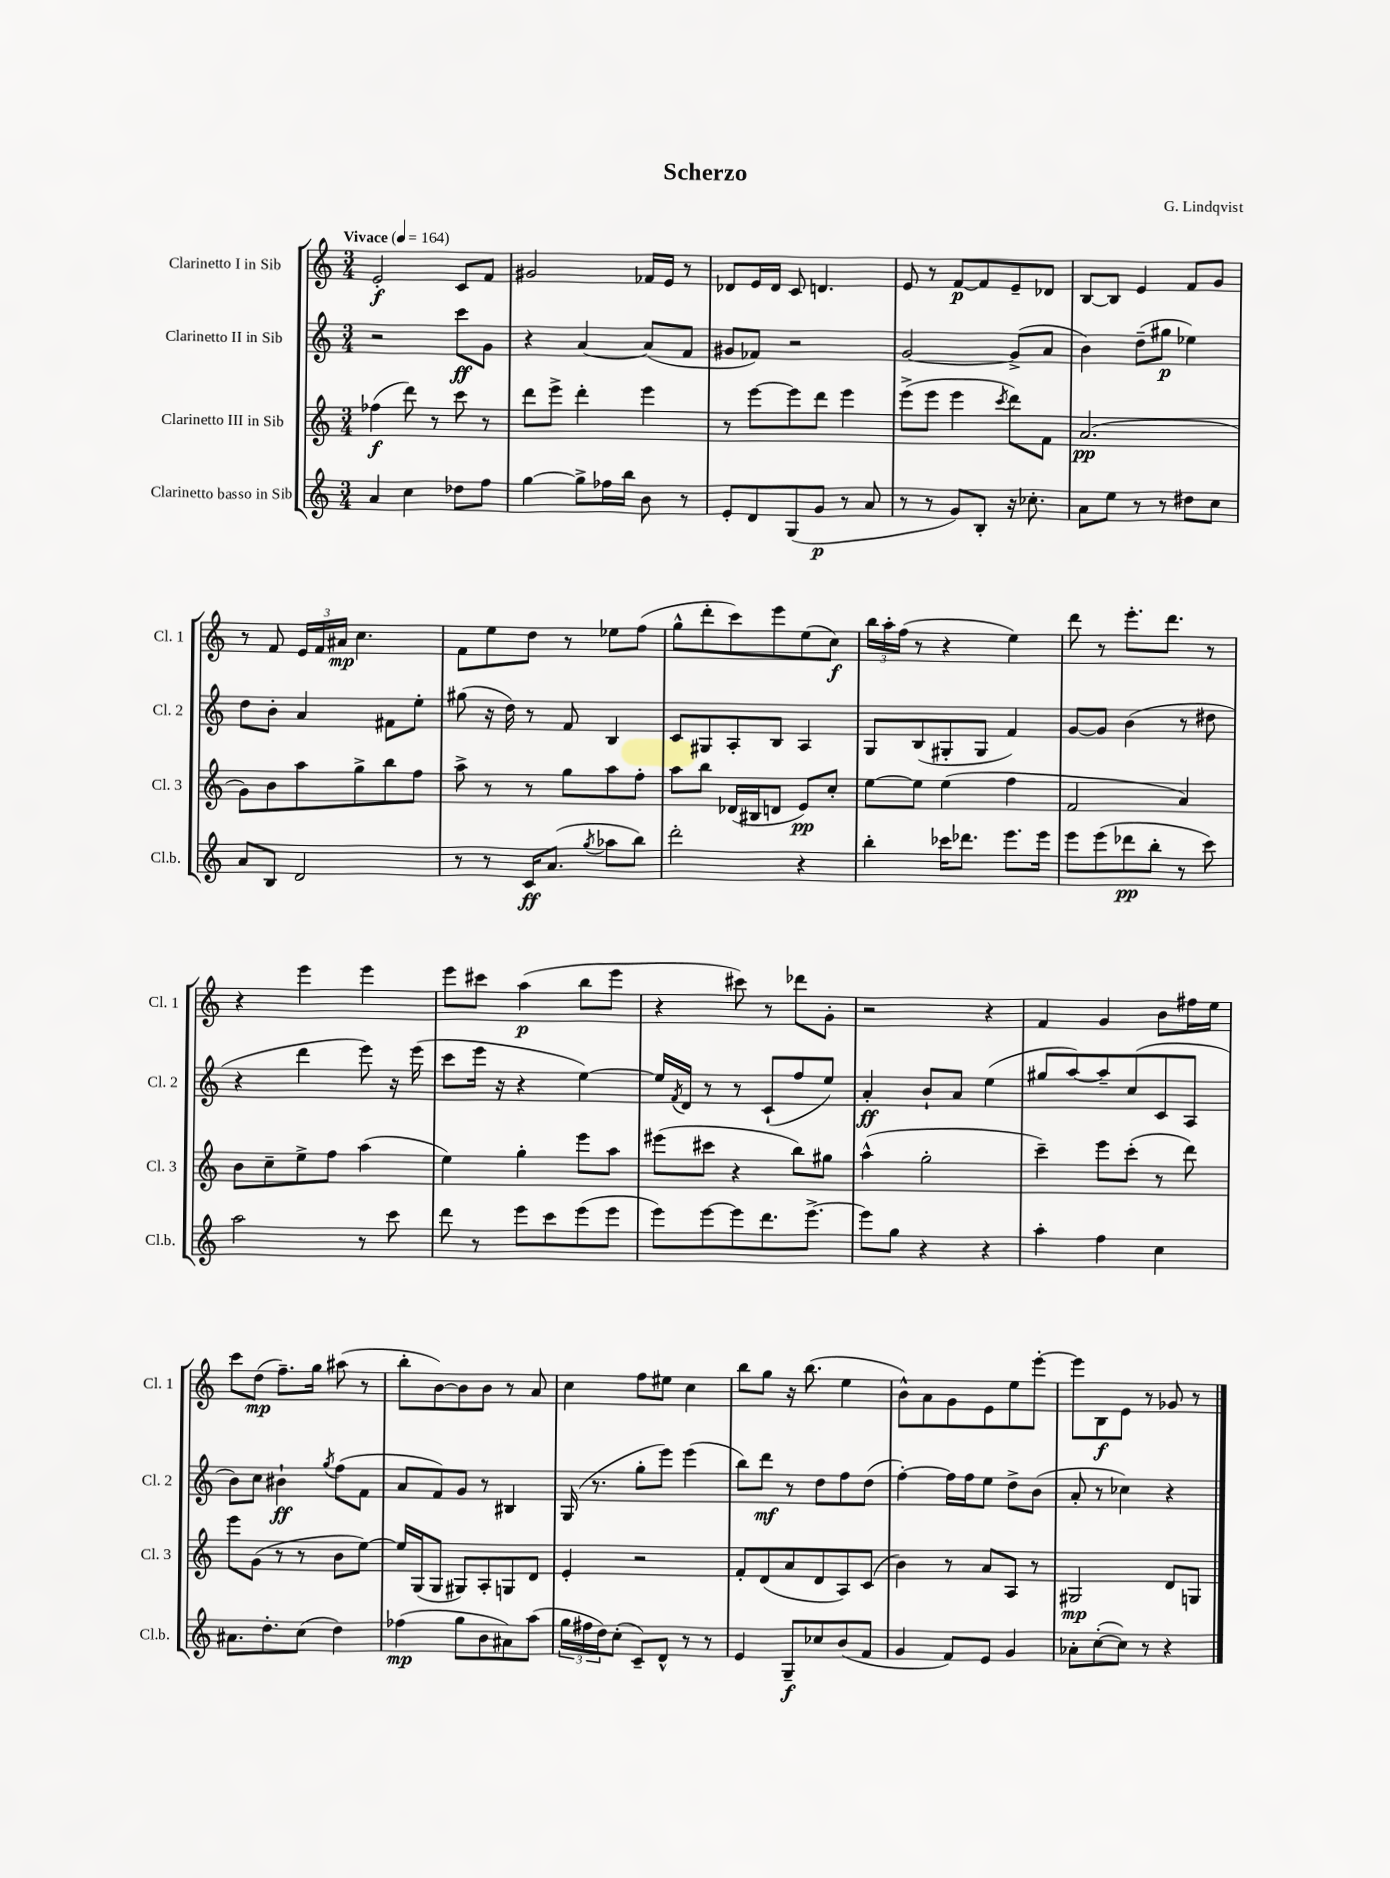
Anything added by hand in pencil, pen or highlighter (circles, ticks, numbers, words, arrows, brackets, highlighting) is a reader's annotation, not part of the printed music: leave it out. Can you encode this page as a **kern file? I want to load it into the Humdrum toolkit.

**kern	**dynam	**kern	**dynam	**kern	**dynam	**kern	**dynam
*part4	*part4	*part3	*part3	*part2	*part2	*part1	*part1
*staff4	*staff4	*staff3	*staff3	*staff2	*staff2	*staff1	*staff1
*I"Clarinetto basso in Sib	*	*I"Clarinetto III in Sib	*	*I"Clarinetto II in Sib	*	*I"Clarinetto I in Sib	*
*I'Cl.b.	*	*I'Cl. 3	*	*I'Cl. 2	*	*I'Cl. 1	*
*clefG2	*	*clefG2	*	*clefG2	*	*clefG2	*
*k[]	*	*k[]	*	*k[]	*	*k[]	*
*M3/4	*	*M3/4	*	*M3/4	*	*M3/4	*
*MM164	*	*MM164	*	*MM164	*	*MM164	*
=1	=1	=1	=1	=1	=1	=1	=1
!	!	!	!	!	!	!LO:TX:a:B:t=Vivace	!
4a/	.	(4ff-X\	f	2r	.	2e'/	f
4cc\	.	8ddd\)	.	.	.	.	.
.	.	8r	.	.	.	.	.
8dd-X\L	.	8ccc\	.	8ccc\L	ff	8c/L	.
8ff\J	.	8r	.	8g\J	.	8f/J	.
=2	=2	=2	=2	=2	=2	=2	=2
[4gg\	.	8ddd\L	.	4r	.	2g#X/	.
.	.	8eee^\J	.	.	.	.	.
8gg^\L]	.	4ddd'\	.	[4a/	.	.	.
16ff-X\L	.	.	.	.	.	.	.
16bb\JJ	.	.	.	.	.	.	.
8b\	.	4eee\	.	(8a/L]	.	16f-X/LL	.
.	.	.	.	.	.	16e/JJ	.
8r	.	.	.	8f/J	.	8r	.
=3	=3	=3	=3	=3	=3	=3	=3
8e'/L	.	8r	.	8g#X/L	.	8d-X/L	.
8d/	.	[8eee\L	.	8f-X/J)	.	16e/L	.
.	.	.	.	.	.	16d-/JJ	.
(8G/	.	8eee\]	.	2r	.	8c/	.
8g/J	p	8ddd\J	.	.	.	4.dn/	.
8r	.	4eee\	.	.	.	.	.
8a/	.	.	.	.	.	.	.
=4	=4	=4	=4	=4	=4	=4	=4
8r	.	(8eee^\L	.	[2g/	.	8e/	.
8r	.	8eee\J	.	.	.	8r	.
8g/L)	.	4eee\	.	.	.	[8f/L	p
8B'/J	.	.	.	.	.	8f/]	.
.	.	8qccc/	.	.	.	.	.
16r	.	8ddd\L)	.	(8g^/L]	.	8e~/	.
8.cc-X'\	.	.	.	.	.	.	.
.	.	8f\J	.	8a/J	.	8d-X/J	.
=5	=5	=5	=5	=5	=5	=5	=5
8a\L	.	(2.a/	pp	4b\)	.	[8B/L	.
8ee\J	.	.	.	.	.	8B/J]	.
8r	.	.	.	(8dd~\L	.	4e/	.
8r	.	.	.	8gg#X\J	p	.	.
8dd#X\L	.	.	.	4ee-X\)	.	8f/L	.
8cc\J	.	.	.	.	.	8g/J	.
!!LO:LB:g=z
=6	=6	=6	=6	=6	=6	=6	=6
8a/L	.	8g\L)	.	8dd\L	.	8r	.
8B/J	.	8b\	.	8b'\J	.	8f/	.
2d/	.	8aa\	.	4a/	.	24e/LL	.
.	.	.	.	.	.	24f/	.
.	.	.	.	.	.	24a#X/JJ	mp
.	.	8gg^\	.	.	.	4.cc\	.
.	.	8bb\	.	8f#X\L	.	.	.
.	.	8ff\J	.	8ee'\J	.	.	.
=7	=7	=7	=7	=7	=7	=7	=7
8r	.	8aa^\	.	(8gg#X\	.	8f\L	.
8r	.	8r	.	16r	.	8ee\	.
.	.	.	.	16dd\)	.	.	.
16c/KL	ff	8r	.	8r	.	8dd\J	.
(8.a/J	.	.	.	.	.	.	.
.	.	8gg\L	.	8f/	.	8r	.
8qgg/	.	.	.	.	.	.	.
8aa-X\L	.	8aa\	.	4B/	.	8ee-X\L	.
8bb\J)	.	8ff'\J	.	.	.	(8ff\J	.
=8	=8	=8	=8	=8	=8	=8	=8
2ddd'\	.	8aa\L	.	8c/L	.	8gg^^\L	.
.	.	8bb\J	.	8G#X/	.	8ddd'\	.
.	.	(16d-X/LL	.	8A'/	.	8ccc\)	.
.	.	16B#X/J	.	.	.	.	.
.	.	8dn/J	.	8B/J	.	8eee\	.
4r	.	8e/L)	pp	4A/	.	(8ee\	.
.	.	8cc'/J	.	.	.	8cc\J)	f
=9	=9	=9	=9	=9	=9	=9	=9
4bb'\	.	[8ee\L	.	8G/L	.	24bb\LL	.
.	.	.	.	.	.	24aa'\	.
.	.	.	.	.	.	(24ff\JJ	.
.	.	8ee\J]	.	(8B/	.	8r	.
16ccc-X\KL	.	(4ee\	.	8G#X'/	.	4r	.
8.ddd-X\J	.	.	.	.	.	.	.
.	.	.	.	8G#/J	.	.	.
8.eee\L	.	4ff\	.	4f/)	.	4ee\)	.
16eee\Jk	.	.	.	.	.	.	.
=10	=10	=10	=10	=10	=10	=10	=10
8eee\L	.	2f/	.	[8g/L	.	8ddd\	.
(8eee\	.	.	.	8g/J]	.	8r	.
8ddd-X\	pp	.	.	(4b\	.	8.eee'\L	.
8bb'\J	.	.	.	.	.	.	.
.	.	.	.	.	.	8.ddd\J	.
8r	.	4a/)	.	8r	.	.	.
8ccc\)	.	.	.	8dd#X\	.	8r	.
!!LO:LB:g=z
=11	=11	=11	=11	=11	=11	=11	=11
2aa\	.	8b\L	.	4r	.	4r	.
.	.	8cc~\	.	.	.	.	.
.	.	8ee^\	.	4ddd\	.	4eee\	.
.	.	8ff\J	.	.	.	.	.
8r	.	(4aa\	.	8eee\)	.	4eee\	.
8ccc\	.	.	.	16r	.	.	.
.	.	.	.	(16eee\	.	.	.
=12	=12	=12	=12	=12	=12	=12	=12
8ddd\	.	4ee\)	.	8ccc\L	.	8eee\L	.
8r	.	.	.	16eee\Jk	.	8ccc#X\J	.
.	.	.	.	16r	.	.	.
8eee\L	.	4gg'\	.	4r	.	(4aa\	p
8ccc\	.	.	.	.	.	.	.
(8eee\	.	8eee\L	.	[4ee\)	.	8bb\L	.
8eee\J	.	8aa\J	.	.	.	8eee\J	.
=13	=13	=13	=13	=13	=13	=13	=13
8eee\L)	.	(8eee#X\L	.	16ee/LL]	.	4r	.
.	.	.	.	8qf/	.	.	.
.	.	.	.	16d/JJ	.	.	.
[8eee\	.	8ccc#X\J	.	8r	.	.	.
8eee\]	.	4r	.	8r	.	8ccc#X\)	.
8.ddd\	.	.	.	(8c`/L	.	8r	.
.	.	8bb\L)	.	8ff/	.	8ddd-X\L	.
[8.eee^\J	.	.	.	.	.	.	.
.	.	8gg#X\J	.	8ee/J)	.	8g'\J	.
=14	=14	=14	=14	=14	=14	=14	=14
8eee\L]	.	(4aa^^\	.	4a'/	ff	2r	.
8gg\J	.	.	.	.	.	.	.
4r	.	2gg'\	.	8b`/L	.	.	.
.	.	.	.	8a/J	.	.	.
4r	.	.	.	(4ee\	.	4r	.
=15	=15	=15	=15	=15	=15	=15	=15
4aa'\	.	4ccc~\)	.	8gg#X/L	.	4f/	.
.	.	.	.	[8aa/)	.	.	.
4ff\	.	8eee\L	.	8aa~/]	.	4g/	.
.	.	(8ccc'\J	.	(8cc/	.	.	.
4cc\	.	8r	.	8c/	.	8b\L	.
.	.	8ddd\)	.	8A/J	.	16ff#X\L	.
.	.	.	.	.	.	16ee\JJ	.
!!LO:LB:g=z
=16	=16	=16	=16	=16	=16	=16	=16
8.a#X\L	.	8eee\L	.	8b\L)	.	8ccc\L	.
.	.	(8g\J	.	8cc\J	.	(8dd\J	mp
8.dd'\	.	.	.	.	.	.	.
.	.	8r	.	4b#X`\	ff	8.ff~\L)	.
(8cc\J	.	8r	.	.	.	.	.
.	.	.	.	.	.	16gg\Jk	.
.	.	.	.	8qgg/	.	.	.
4dd\)	.	8b\L	.	(8ff\L	.	(8aa#X\	.
.	.	[8ee\J)	.	8f\J	.	8r	.
=17	=17	=17	=17	=17	=17	=17	=17
(4ff-X\	mp	16ee/LL]	.	8a/L	.	8bb'\L	.
.	.	(16G/J	.	.	.	.	.
.	.	8G/J	.	8f/)	.	[8b\)	.
8gg\L	.	8G#X/L)	.	8g/J	.	8b\]	.
8b\	.	8A'/	.	8r	.	8b\J	.
8a#X\)	.	8Gn/	.	4B#X/	.	8r	.
(8aa\J	.	8d/J	.	.	.	8a/	.
=18	=18	=18	=18	=18	=18	=18	=18
24gg\LL	.	4e'/	.	(16G/	.	4cc\	.
24ff#X\	.	.	.	.	.	.	.
.	.	.	.	8.r	.	.	.
24dd\J)	.	.	.	.	.	.	.
(8cc'\J	.	.	.	.	.	.	.
8c~/L)	.	2r	.	8gg'\L	.	8ff\L	.
8d^^/J	.	.	.	8eee\J)	.	8ee#X\J	.
8r	.	.	.	(4eee\	.	4cc\	.
8r	.	.	.	.	.	.	.
=19	=19	=19	=19	=19	=19	=19	=19
4e/	.	8f'/L	.	8bb\L)	.	8bb\L	.
.	.	(8d/	.	8ddd\J	mf	8gg\J	.
8G~/L	f	8a/	.	8r	.	16r	.
.	.	.	.	.	.	(8.bb\	.
8cc-X/	.	8d/	.	8dd\L	.	.	.
(8b/	.	8A/)	.	8ff\	.	4ee\	.
8f/J	.	(8c/J	.	(8dd\J	.	.	.
=20	=20	=20	=20	=20	=20	=20	=20
4g/	.	4b\)	.	[4ff'\)	.	8b^^\L)	.
.	.	.	.	.	.	8a\	.
8f/L)	.	8r	.	16ff\LL]	.	8g\	.
.	.	.	.	16ff\J	.	.	.
8e/J	.	8a/L	.	8ee\J	.	8e\	.
4g/	.	8A/J	.	8dd^\L	.	8ee\	.
.	.	8r	.	(8b\J	.	[8eee'\J	.
=21	=21	=21	=21	=21	=21	=21	=21
8a-X'\L	.	2G#X/	mp	8a'/	.	8eee\L]	.
([8cc'\	.	.	.	8r	.	8B\	f
8cc\J])	.	.	.	4cc-X\)	.	8e\J	.
8r	.	.	.	.	.	8r	.
4r	.	8d/L	.	4r	.	8g-X/	.
.	.	8Gn/J	.	.	.	8r	.
==	==	==	==	==	==	==	==
*-	*-	*-	*-	*-	*-	*-	*-
